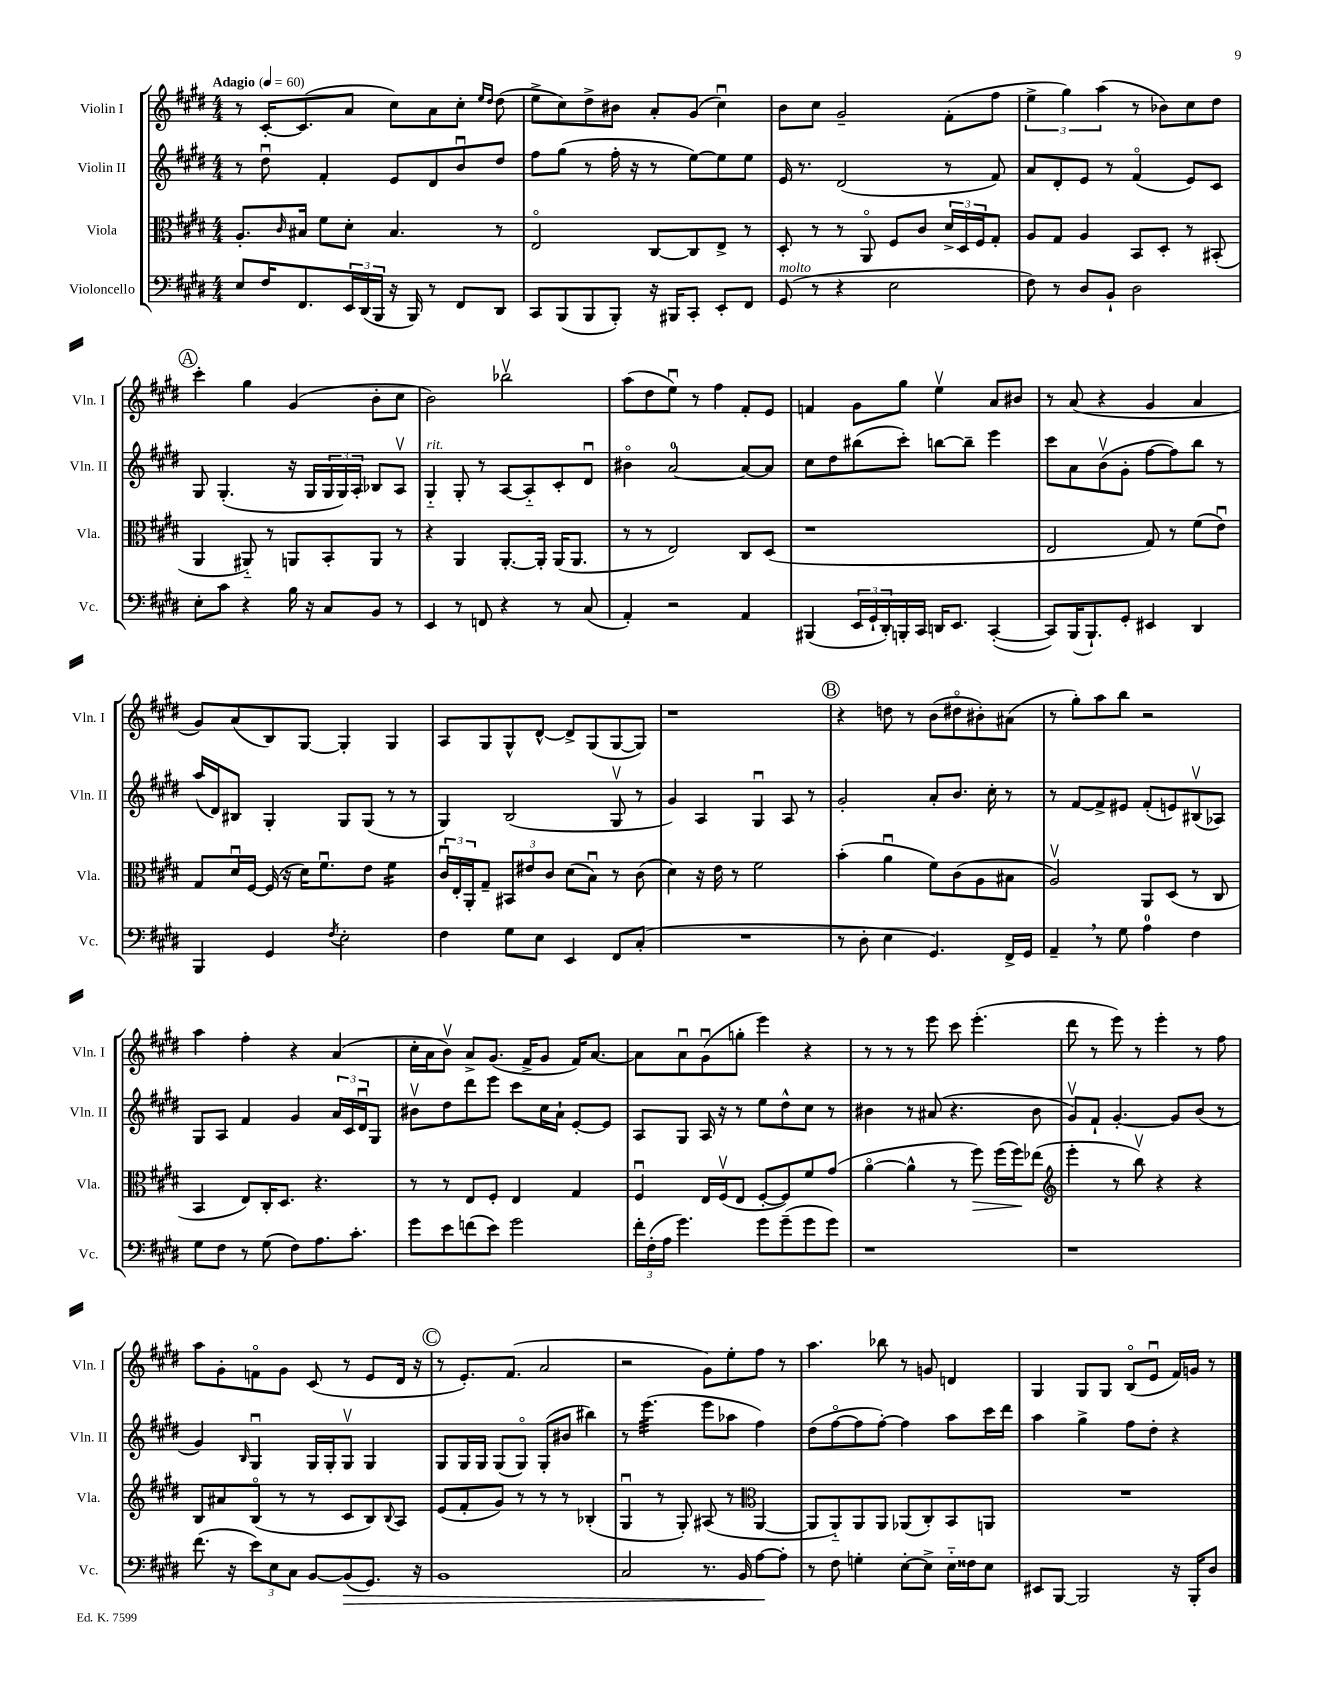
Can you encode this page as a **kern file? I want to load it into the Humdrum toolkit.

**kern	**kern	**kern	**kern
*staff4	*staff3	*staff2	*staff1
*clefF4	*clefC3	*clefG2	*clefG2
*k[f#c#g#d#]	*k[f#c#g#d#]	*k[f#c#g#d#]	*k[f#c#g#d#]
*M4/4	*M4/4	*M4/4	*M4/4
*MM60	*MM60	*MM60	*MM60
8E	8.A'	8r	8r
16F#	.	8dd#u	[16c#'
.	16qqc#	.	.
8.FF#	16B#	.	(8.c#]
.	8f#	4f#'	.
24EE	8d#'	.	8a
(24DD#	.	.	.
24BBB	.	.	.
16r	4.B#	8e	8cc#)
16BBB)	.	.	.
8r	.	8d#	8a
8FF#	.	8bu	8cc#'
.	.	.	16qqee
.	.	.	16qqdd#
8DD#	8r	8dd#	(8dd#
=	=	=	=
8CC#	2Eo	8ff#	8ee^
(8BBB	.	(8gg#	8cc#)
8BBB	.	8r	8dd#^
8BBB')	.	16ff#'	8b#
.	.	16r	.
16r	[8C#	8r	8a'
16BBB#	.	.	.
8CC#'	8C#]	[8ee)	(8g#
8EE'	8E^	8ee]	4cc#u)
8FF#	8r	8ee	.
=	=	=	=
(8GG#	8D#'	16e	8b
.	.	8.r	.
8r	8r	.	8cc#
4r	8r	(2d#	2g#~
.	8AAo	.	.
2E	8F#	.	.
.	8c#	.	.
.	24d#^	8r	(8f#'
.	24D#	.	.
.	24F#	.	.
.	8G#'	8f#)	8ff#
=	=	=	=
8F#)	8A	8a	6ee^
8r	8G#	8d#'	.
.	.	.	6gg#)
8D#	4A	8e	.
.	.	.	(6aa
8BB`	.	8r	.
2D#	8BB	(4f#o	8r
.	8D#'	.	8b-)
.	8r	8e)	8cc#
.	(8BB#'	8c#	8dd#
=	=	=	=
8E'	4AA	8G#	4ccc#'
8c#	.	(4.G#'	.
4r	8AA#'~)	.	4gg#
.	8r	.	.
16B	8AA	16r	(4g#
16r	.	16G#	.
8C#	8BB'	24G#	.
.	.	24G#)	.
.	.	24A'	.
8BB	8AA	8B-	8b'
8r	8r	8Av	8cc#
=	=	=	=
4EE	4r	4G#'~	2b)
8r	4AA	8G#'	.
8FF	.	8r	.
4r	[8.AA'	[8A	2bb-v
.	.	8A'~]	.
.	16AA']	.	.
8r	(16AA	8c#'	.
.	8.AA	.	.
(8C#	.	8d#u	.
=	=	=	=
4AA')	8r	4b#o	(8aa
.	8r	.	8dd#
2r	2E)	[2a	8eeu)
.	.	.	8r
.	.	.	4ff#
4AA	8C#	8a_	8f#'
.	(8D#	8a]	8e
=	=	=	=
(4BBB#	1r	8cc#	4f
.	.	8dd#	.
24EE	.	(8bb#	8g#
24GG#`	.	.	.
24DD#')	.	.	.
16BBB'	.	8ccc#')	8gg#
16CC#	.	.	.
16DD	.	[8bb	4eev
8.EE	.	.	.
.	.	8bb~]	.
([4CC#'	.	4eee	8a
.	.	.	8b#
=	=	=	=
8CC#])	2E	8ccc#	8r
(16BBB	.	8a	(8a
8.BBB`)	.	.	.
.	.	(8bv	4r
8GG#'	.	8g#'	.
4EE#	8G#)	[8ff#	4g#
.	8r	8ff#])	.
4DD#	(8f#	8bb	4a
.	8eu)	8r	.
=	=	=	=
4BBB	8G#	(16aa	8g#)
.	.	16d#)	.
.	16d#u	8B#	(8a
.	[16F#	.	.
4GG#	(16F#]	4G#'	8B)
.	16r	.	.
.	16d#)	.	[8G#
.	8.f#u	.	.
8qF#	.	.	.
2E'	.	8G#	4G#']
.	8e	(8G#	.
.	4f#	8r	4G#
.	.	8r	.
=	=	=	=
4F#	24c#u	4G#)	8A
.	24E'	.	.
.	24AA'	.	.
.	8G#~	.	8G#
8G#	12BB#	(2B	8G#^^
.	12e#	.	.
8E	.	.	[8d#^^
.	12c#	.	.
4EE	(8d#	.	8d#^]
.	8Bu)	.	(8G#
8FF#	8r	8G#v	[8G#
(8C#'	(8c#	8r	8G#])
=	=	=	=
1r	4d#)	4g#)	1r
.	16r	4A	.
.	16e	.	.
.	8r	.	.
.	2f#	4G#u	.
.	.	8A	.
.	.	8r	.
=	=	=	=
8r	(4b'	2g#'	4r
8D#'	.	.	.
4E	4au	.	8dd
.	.	.	8r
4.GG#)	8f#)	8a'	(8b
.	(8c#	8.b	8dd#o
.	8A	.	8b#')
.	.	16cc#'	.
16FF#^	8B#	8r	(8a#
16GG#	.	.	.
=	=	=	=
4AA~	2Av)	8r	8r
.	.	[8f#	8gg#')
8r	.	8f#^]	8aa
8G#	.	8e#	8bb
4A	8AA	(8f#'	2r
.	(8D#	8e)	.
4F#	8r	(8B#v	.
.	8C#	8A-)	.
=	=	=	=
8G#	4BB	8G#	4aa
8F#	.	8A	.
8r	8E)	4f#	4ff#'
(8G#	16C#'	.	.
.	8.D#	.	.
8F#)	.	4g#	4r
8.A	4.r	.	.
.	.	24a	(4a
.	.	24c#	.
8.c#'	.	.	.
.	.	24d#u	.
.	.	8G#	.
=	=	=	=
8g#	8r	8b#v	16cc#'
.	.	.	16a
8e	8r	8dd#	8bv)
(8f	8E	8ddd#	8a^
8e)	8F#'	8eee	(8.g#
2g#	4E	8ccc#	.
.	.	.	16f#^
.	.	16cc#	8g#
.	.	16a`	.
.	4G#	[8e'	16f#)
.	.	.	[8.a
.	.	8e]	.
=	=	=	=
24f#'	4F#u	8A	8a]
(24F#'	.	.	.
24A	.	.	.
4.g#)	.	8G#	8au
.	16E	16A	(8g#u
.	(16F#v	16r	.
.	8E	8r	8gg'
8g#	[8F#'	8ee	4eee)
(8g#~	8F#])	8dd#^^	.
8g#	8f#	8cc#	4r
8g#)	(8g#	8r	.
=	=	=	=
1r	[4ao	4b#	8r
.	.	.	8r
.	4a^^]	8r	8r
.	.	(8a#	8eee
.	8r	4.r	8ccc#
.	8ff#)	.	(4.eee'
.	(16ff#	.	.
.	16ff#)	.	.
.	(8ee-	8b#	.
=	=	=	=
*	*clefG2	*	*
1r	4eee'	8g#v)	8ddd#
.	.	8f#`	8r
.	8r	[4.g#'	8eee)
.	8bbv)	.	8r
.	4r	.	4eee'
.	.	8g#]	.
.	4r	(8b	8r
.	.	8r	8ff#
=	=	=	=
(8.f#	8B	4g#)	8aa
.	8a#	.	8g#'
16r	.	.	.
.	.	16qqB	.
12e)	(8Bo	4G#u	8fo
12E	.	.	.
.	8r	.	8g#
12C#	.	.	.
[8BB	8r	16G#	(8c#
.	.	16G#'	.
(8BB]	8c#	8G#v	8r
8.GG#)	8B)	4G#	8e
.	8qqB	.	.
.	8A	.	16d#
16r	.	.	16r
=	=	=	=
1BB	(8e	8G#	8r
.	8f#'	16G#	8.e')
.	.	16G#	.
.	8g#)	(8G#	.
.	.	.	(8.f#
.	8r	8G#o)	.
.	8r	(8G#'	2a
.	8r	8b#	.
.	(4B-'	4bb#)	.
=	=	=	=
2C#	4G#u	8r	2r
.	.	(4.eee	.
.	8r	.	.
.	8G#')	.	.
8.r	(8A#	8eee	8g#)
.	8r	8aa-	8ee'
16BB	.	.	.
*	*clefC3	*	*
[8A	[4AA	4ff#)	8ff#
8A']	.	.	8r
=	=	=	=
8r	8AA]	(8dd#	4.aa
8F#	8AA'~)	[8ff#o	.
4G'	8AA	8ff#]	.
.	8AA	[8ff#')	8bb-
[8E'	(8AA-	4ff#]	8r
8E^]	8C#')	.	8g
16E'~	8BB	8aa	4d
16F##	.	.	.
8E	8AA	16ccc#	.
.	.	16ddd#	.
=	=	=	=
8EE#	1r	4aa	4G#
[8BBB	.	.	.
2BBB]	.	4gg#^	8G#
.	.	.	8G#
.	.	8ff#	(8Bo
.	.	8dd#'	8eu
16r	.	4r	16f#)
16BBB'	.	.	16g
8D#	.	.	8r
==	==	==	==
*-	*-	*-	*-
